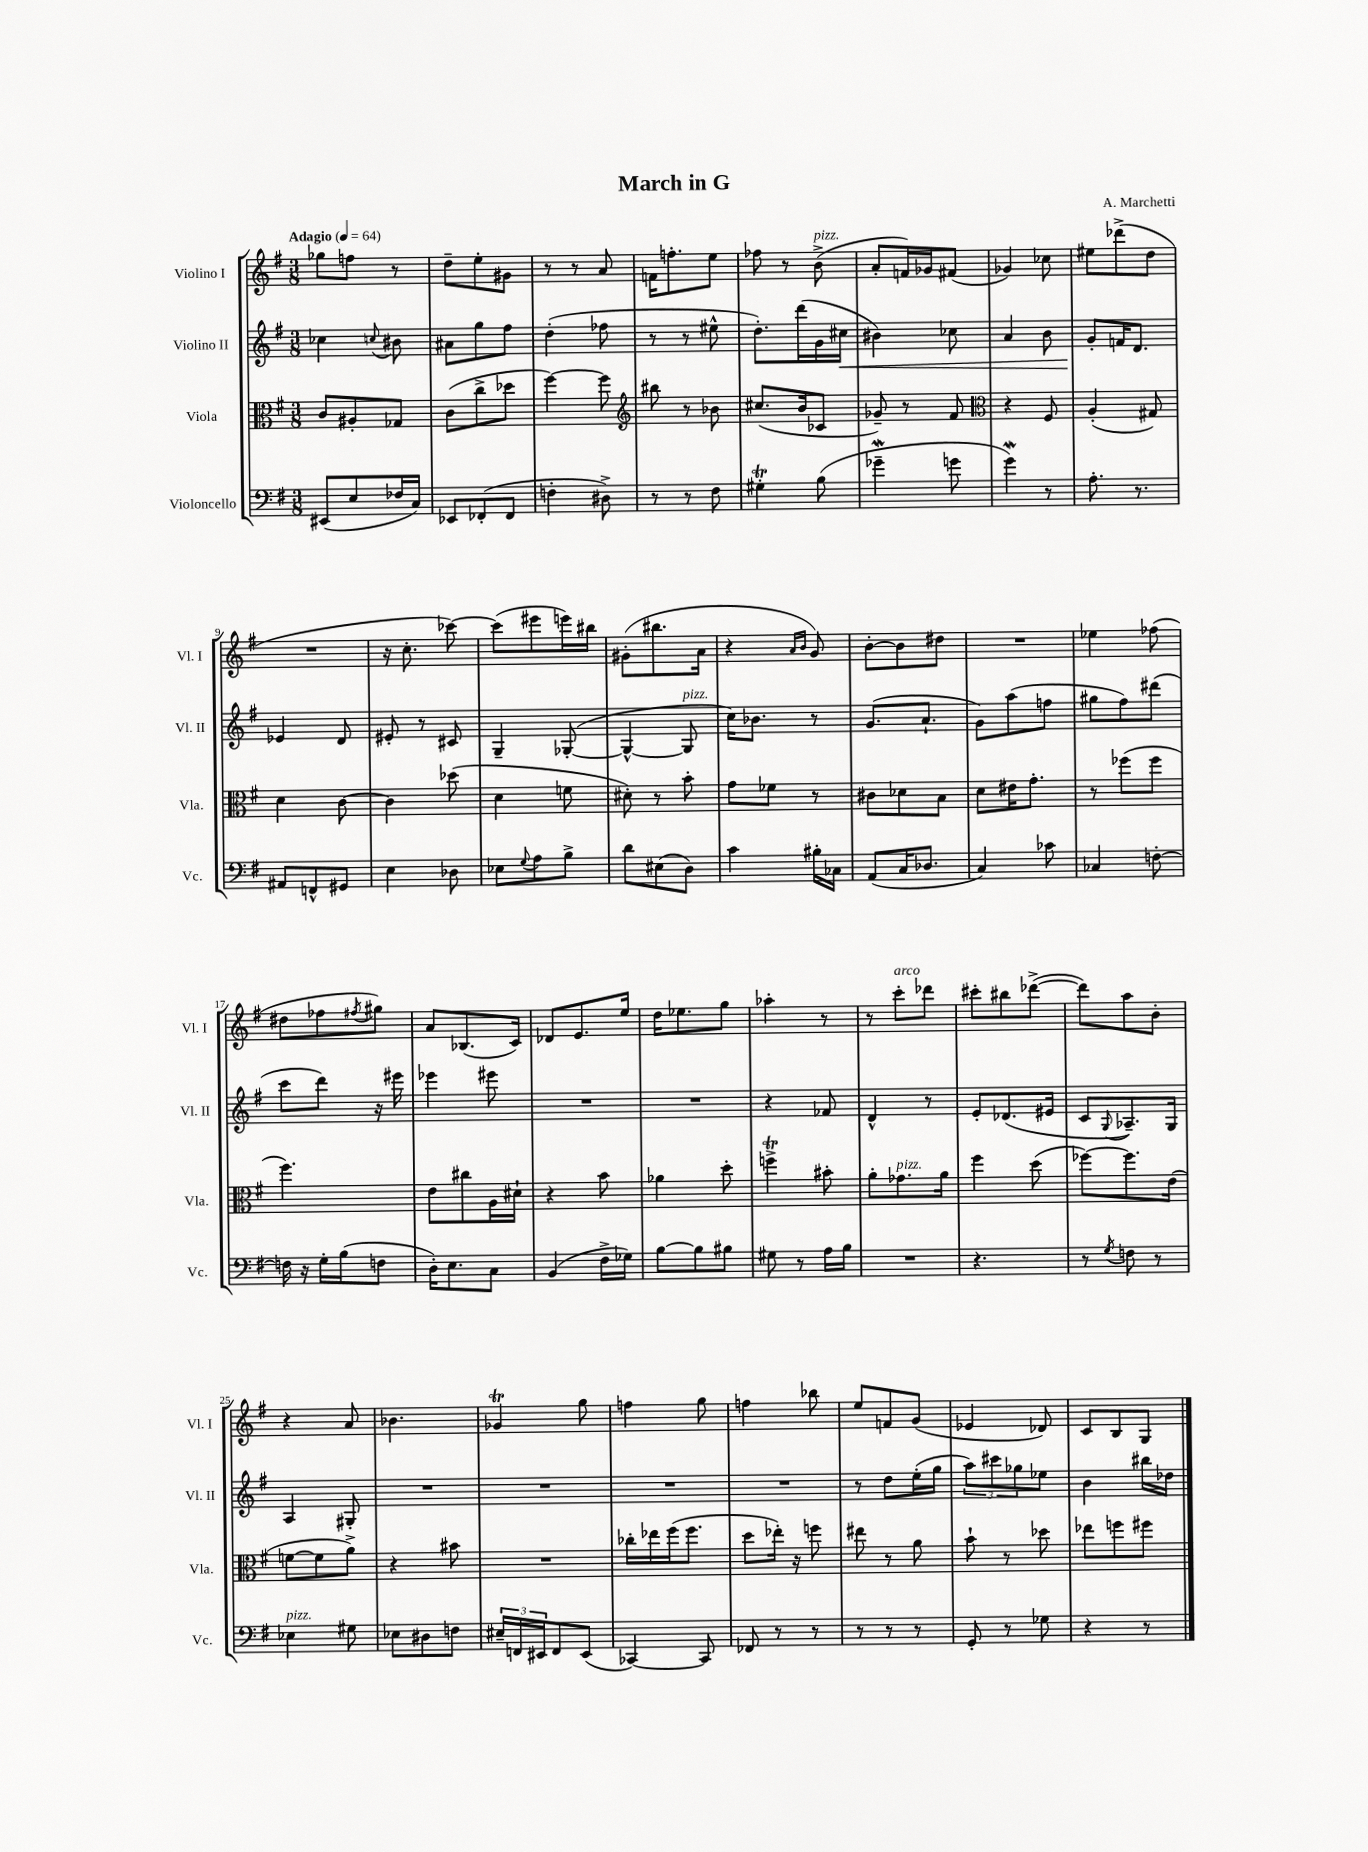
\header { title = "March in G" composer = "A. Marchetti" }
<<
\new StaffGroup <<
\new Staff = "s0" \with { instrumentName = "Violino I" shortInstrumentName = "Vl. I" } {
    \clef treble \key g \major \numericTimeSignature \time 3/8 \tempo "Adagio" 4 = 64
    ges''8 f''8 r8 |
    d''8-- e''8-. gis'8 |
    r8 r8 a'8 |
    f'16 f''8.-. e''8 |
    fes''8 r8 b'8->^\markup { \italic "pizz." }( |
    a'8-. f'16) ges'16 fis'8( |
    ges'4) ces''8 |
    eis''8 des'''8->( d''8 |
    R4. |
    r16 c''8.-. ces'''8~) |
    ces'''8( eis'''8 e'''16) bis''16 |
    gis'8-.( bis''8. a'16 |
    r4 \grace { a'16 b'16 } g'8) |
    b'8~-. b'8 dis''8 |
    R4. |
    ees''4 fes''8( |
    dis''8 fes''8 \acciaccatura { fis''8 } gis''8) |
    a'8 bes8.( c'16) |
    des'8 e'8. e''16 |
    d''16 ees''8. g''8 |
    aes''4-. r8 |
    r8 c'''8-.^\markup { \italic "arco" } des'''8 |
    cis'''8-. bis''8 des'''8~->( |
    des'''8) a''8 b'8-. |
    r4 a'8 |
    bes'4. |
    ges'4\trill g''8 |
    f''4 g''8 |
    f''4 bes''8 |
    e''8 f'8 g'8( |
    ees'4 des'8) |
    c'8 b8 g8 \bar "|." |
}
\new Staff = "s1" \with { instrumentName = "Violino II" shortInstrumentName = "Vl. II" } {
    \clef treble \key g \major \numericTimeSignature \time 3/8
    ces''4 \appoggiatura { c''8 } bis'8 |
    ais'8 g''8 fis''8 |
    d''4-.( fes''8 |
    r8 r8 eis''8-^ |
    d''8.-.) d'''16( g'16 cis''16\< |
    bis'4) ces''8 |
    a'4 b'8 |
    g'8-.\! f'16 d'8. |
    ees'4 d'8 |
    eis'8-. r8 cis'8 |
    g4-- ges8~-.( |
    ges4~-^ ges8^\markup { \italic "pizz." } |
    c''16) bes'8. r8 |
    g'8.( a'8.-! |
    g'8) a''8( f''8 |
    gis''8 fis''8) dis'''8( |
    c'''8 d'''8) r16 eis'''16 |
    ees'''4 eis'''8 |
    R4. |
    R4. |
    r4 fes'8 |
    d'4-^ r8 |
    e'8-. des'8.( eis'16 |
    c'8 \appoggiatura { g8 } aes8.--) g16 |
    a4 gis8-. |
    R4. |
    R4. |
    R4. |
    R4. |
    r8 d''8 e''16-.( g''16 |
    \tuplet 3/2 { a''8) cis'''8 ges''8 } ees''8 |
    b'4 bis''16 des''16 \bar "|." |
}
\new Staff = "s2" \with { instrumentName = "Viola" shortInstrumentName = "Vla." } {
    \clef alto \key g \major \numericTimeSignature \time 3/8
    c'8 ais8-. ges8 |
    c'8( c''8-> des''8 |
    fis''4~) fis''8 |
    \clef treble bis''8 r8 bes'8 |
    cis''8.( b'16 ces'8 |
    ges'8--) r8 fis'8 |
    \clef alto r4 fis8 |
    a4-.( gis8) |
    d'4 c'8~ |
    c'4 des''8( |
    d'4 f'8 |
    dis'8-.) r8 b'8-. |
    g'8 fes'8 r8 |
    cis'8 des'8 b8 |
    d'8 eis'16 g'8.-. |
    r8 fes''8( fes''8 |
    fis''4.) |
    e'8 cis''8 a16 dis'16-! |
    r4 b'8 |
    aes'4 d''8-. |
    f''4->\trill bis'8-. |
    a'8-. ges'8.^\markup { \italic "pizz." } a'16 |
    fis''4 d''8( |
    fes''8~) fes''8. e'16( |
    f'8~ f'8 a'8->) |
    r4 bis'8 |
    R4. |
    ces''16-. ees''16 fis''16( fis''8. |
    d''8 ees''16-.) r16 f''8 |
    eis''8 r8 a'8 |
    b'8-! r8 des''8 |
    ees''8 f''8 fis''8 \bar "|." |
}
\new Staff = "s3" \with { instrumentName = "Violoncello" shortInstrumentName = "Vc." } {
    \clef bass \key g \major \numericTimeSignature \time 3/8
    eis,8( e8 fes16 c16) |
    ees,8 fes,8-.( fes,8 |
    f4-. dis8->) |
    r8 r8 fis8 |
    gis4-.\trill b8( |
    ges'4--\mordent g'8 |
    g'4\mordent) r8 |
    a8.-. r8. |
    ais,8 f,8-^ gis,8 |
    e4 des8 |
    ees8 \appoggiatura { g8 } a8 b8-> |
    d'8 eis8( d8) |
    c'4 bis16-. ces16 |
    a,8( c16 des8. |
    c4) ces'8 |
    ces4 f8~-. |
    f16 r16 g16-. b16( f8 |
    d16-.) e8. c8 |
    b,4( fis16-> ges16) |
    b8~ b8 bis8 |
    gis8 r8 a16 b16 |
    R4. |
    r4. |
    r8 \acciaccatura { g8 } f8 r8 |
    ees4^\markup { \italic "pizz." } gis8 |
    ees8 dis8 f8 |
    \tuplet 3/2 { eis16-- f,16 eis,16 } f,8 eis,8( |
    ces,4~) ces,8 |
    fes,8 r8 r8 |
    r8 r8 r8 |
    g,8-. r8 ges8 |
    r4 r8 \bar "|." |
}
>>
>>
